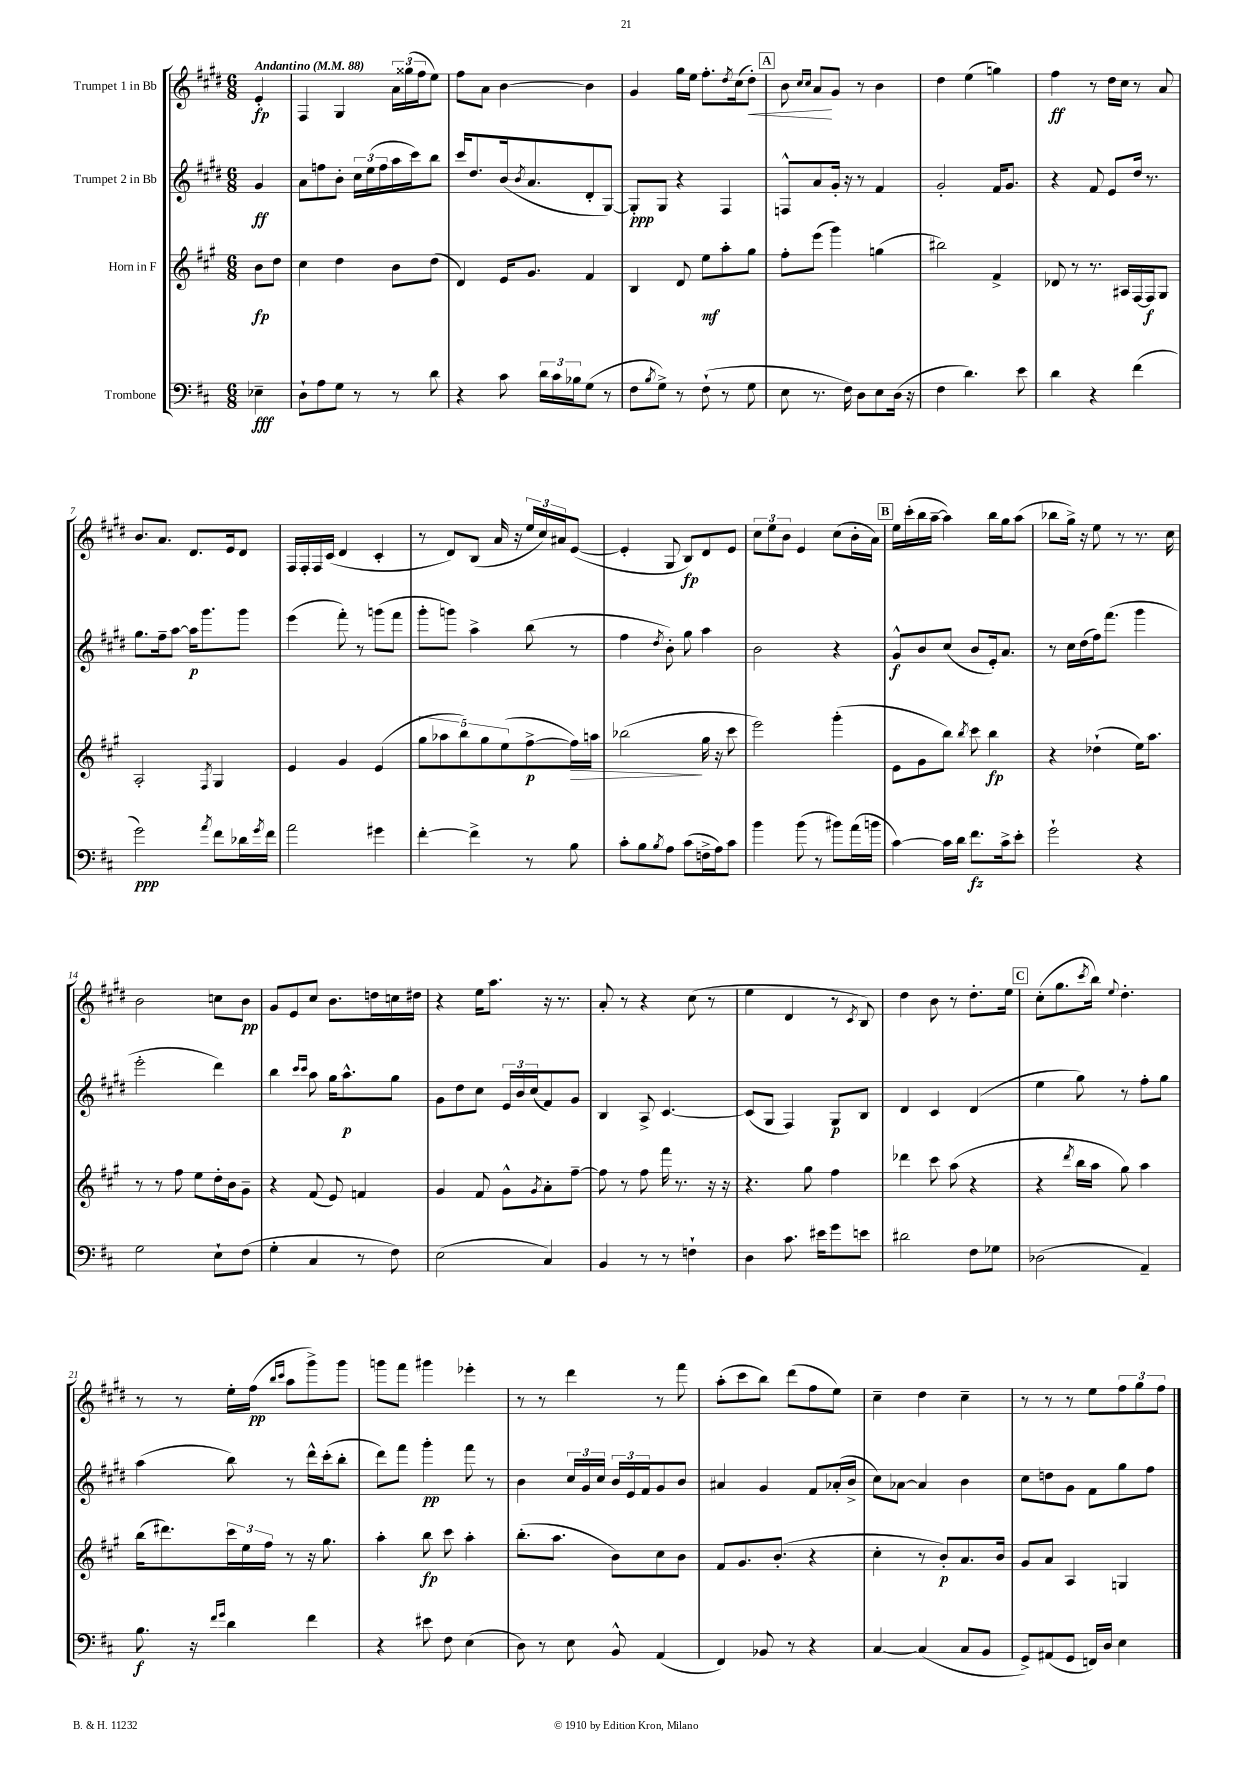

**kern	**kern	**kern	**kern
*staff4	*staff3	*staff2	*staff1
*clefF4	*clefG2	*clefG2	*clefG2
*k[f#c#]	*k[f#c#g#]	*k[f#c#g#d#]	*k[f#c#g#d#]
*M6/8	*M6/8	*M6/8	*M6/8
*MM88	*MM88	*MM88	*MM88
4E-~	8b	4g#	4e'
.	8dd	.	.
=	=	=	=
8D`	4cc#	8a	4F#
8A	.	8ff	.
8G	4dd	8b'	4G#
8r	.	24cc#	.
.	.	(24ee	.
.	.	24ff	.
8r	8b	16aa	24a
.	.	.	(24gg##
.	.	16ccc#)	.
.	.	.	24ff#
8d	(8dd	8bb	8ee)
=	=	=	=
4r	4d)	16ccc#	8ff#
.	.	8.dd#	.
.	.	.	8a
8c#	16e	(16b	[4b
.	.	8qb	.
.	8.g#	8.a	.
24d	.	.	.
24c#	.	.	.
24B-	.	.	.
(8G	4f#	8d#'	4b]
8r	.	[8G#)	.
=	=	=	=
8F#	4B	8G#']	4g#
8qB	.	.	.
8G^)	.	8G#	.
8r	8d	4r	16gg#
.	.	.	16ee
(8F#`	8ee	.	8.ff#'
8r	8aa'	4F#	.
.	.	.	8qdd#
.	.	.	(16cc#
8G	8gg#	.	8dd#')
=	=	=	=
8E	8ff#'	8F^^	8b
.	.	.	16qqcc#
.	.	.	16qqcc#
8.r	(8eee	8a	8a
.	4ggg#)	16g#'	8g#
16F#)	.	16r	.
8D	.	8r	8r
8E	(4gg	4f#	4b
(16D	.	.	.
16r	.	.	.
=	=	=	=
4F#	2bb#)	2g#'	4dd#
4.d)	.	.	(4ee
.	4f#^	16f#	4gg)
.	.	8.g#	.
8e	.	.	.
=	=	=	=
4d	8d-	4r	4ff#
.	8r	.	.
4r	8.r	8f#	8r
.	.	8e	16dd#
.	16A#	.	16cc#
(4f#	[16F#	16dd#	8r
.	16F#]	8.r	.
.	8G#	.	8a
=	=	=	=
2g)	2A'	8.gg#	8.b
.	.	16ff#~	8.a
.	.	[8aa	.
.	.	16aa]	8.d#
.	.	8.ggg#	.
8qa	8qF#	.	.
8f#	4G#	.	.
.	.	.	16e
16d-	.	8ggg#	8d#
8qg	.	.	.
16f#	.	.	.
=	=	=	=
2a	4e	(4eee	16F#
.	.	.	16F#'
.	.	.	16F#
.	.	.	(16c#
.	4g#	8fff#')	4d#
.	.	8r	.
4g#	(4e	(8ggg	4c#'
.	.	8fff#	.
=	=	=	=
[4f#'	10gg#	8ggg#'	8r
.	10aa-	.	.
.	.	8ggg)	8d#)
.	10bb)	.	.
4f#^]	.	4aa^	(8B
.	10gg#	.	.
.	.	.	16a
.	(10ee	.	.
.	.	.	16r
8r	[8ff#^	(8bb	24ee
.	.	.	24cc#)
.	.	.	24a#
8B	16ff#])	8r	([8e
.	16aa	.	.
=	=	=	=
8c#'	(2bb-	4ff#	4e']
8B	.	.	.
8qB	.	8qdd#	.
8A	.	8b')	8G#
(8c#	.	8gg#	8B)
16F^	16gg#	4aa	8d#
16A)	16r	.	.
8c#	8ccc#	.	8e
=	=	=	=
4b	2eee)	2b	12cc#
.	.	.	12ee
.	.	.	12b
(8b	.	.	4e
8r	.	.	.
8b#)	(4ggg#'	4r	(8cc#
(16a	.	.	16b'
16b	.	.	16a)
=	=	=	=
[4c#)	8e	8g#^^	16ee
.	.	.	(16ccc#'
.	8g#	8b	16bb
.	.	.	[16aa~
16c#]	8bb)	(8cc#	4aa])
16d	.	.	.
.	8qbb	.	.
8.f#	8ccc#	8b	.
.	4bb	16e')	16bb
16c#^	.	8.a	16gg#
8e'	.	.	(8aa
=	=	=	=
2g`	4r	8r	8bb-
.	.	16cc#	16gg#^)
.	.	(16dd#	16r
.	(4dd-`	16ff#)	8ee
.	.	(8.fff#	.
.	.	.	8r
4r	16ee)	4ggg#	8.r
.	8.aa	.	.
.	.	.	16cc#
=	=	=	=
2G	8r	2eee'	2b
.	8r	.	.
.	8ff#	.	.
.	8ee	.	.
8E`	16dd'	4ddd#)	8cc
.	16b	.	.
(8F#	8g#~	.	8b
=	=	=	=
4G'	4r	4bb	8g#
.	.	.	8e
.	.	16qqccc#	.
.	.	16qqccc#	.
4C#	(8f#	8aa	8cc#
.	8e)	16gg#	8.b
.	.	8.aa^^	.
8r	4f	.	.
.	.	.	16dd
8F#)	.	8gg#	16cc
.	.	.	16dd#
=	=	=	=
(2E	4g#	8g#	4r
.	.	8dd#	.
.	8f#	8cc#	16ee
.	.	.	8.aa
.	8g#^^	24e	.
.	.	24b	.
.	.	(24cc#	.
.	8qg#	.	.
4C#)	8a'	8f#)	16r
.	.	.	8.r
.	[8ff#~	8g#	.
=	=	=	=
4BB	8ff#]	4B	8a'
.	8r	.	8r
8r	8ff#	8A^	4r
8r	16fff#	[4.c#	.
.	8.r	.	.
4F`	.	.	(8cc#
.	16r	.	8r
.	16r	.	.
=	=	=	=
4D	4.r	(8c#]	4ee
.	.	8G#	.
8.c#	.	4F#)	4d#
.	8gg#	.	.
16e#	.	.	.
8g	4ff#	8G#	8r
.	.	.	8qc#
8e	.	8B	8B)
=	=	=	=
2d#	4ddd-	4d#	4dd#
.	8ccc#	4c#	8b
.	(8aa	.	8r
8F#	4r	(4d#	8.dd#'
8G-	.	.	.
.	.	.	16ee
=	=	=	=
(2D-	4r	4ee	(8cc#'
.	.	.	8.gg#
.	8qddd	.	.
.	16bb	8gg#)	.
.	.	.	8qccc#
.	16aa	.	16bb)
.	.	.	8qqee
.	8gg#)	8r	4.dd#'
4AA~)	4aa	8ff#'	.
.	.	8gg#	.
=	=	=	=
8.B	(16bb	(4aa	8r
.	8.ddd#)	.	.
.	.	.	8r
16r	.	.	.
16qqf#	.	.	.
16qqg	.	.	.
4d	24ccc#	8bb)	16ee'
.	24ee	.	.
.	.	.	(16ff#
.	24ff#	.	.
.	.	.	16qqbb
.	.	.	16qqccc#
.	8r	8r	8aa
4f#	16r	16ddd#^^	8ggg#^)
.	8.gg#	(16ccc#'	.
.	.	8bb'	8ggg#
=	=	=	=
4r	4aa'	8ddd#)	8ggg
.	.	8fff#	8fff#
8e#	8bb	4ggg#'	4ggg#
8F#	8ccc#	.	.
(4E	4aa'	8fff#	4eee-'
.	.	8r	.
=	=	=	=
8D)	(8.bb'	4b	8r
8r	.	.	8r
.	8.aa	.	.
8E	.	24cc#	4ddd#
.	.	24g#	.
.	.	24cc#	.
8BB^^	8b)	24b	.
.	.	24e	.
.	.	24f#	.
(4AA	8cc#	8g#	8r
.	8b	8b	8fff#
=	=	=	=
4FF#)	8f#	4a#	(8aa'
.	8.g#	.	8ccc#
8BB-	.	4g#	8bb)
.	(8.b'	.	.
8r	.	.	(8ddd#
4r	4r	8f#	8ff#
.	.	(16a-'	8ee)
.	.	16b^	.
=	=	=	=
[4C#	4cc#'	8cc#)	4cc#~
.	.	[8a-	.
(4C#]	8r	4a-]	4dd#
.	8b')	.	.
8C#	8.a	4b	4cc#~
8BB	.	.	.
.	16b	.	.
=	=	=	=
8GG^)	8g#	8cc#	8r
(8AA#	8a	8dd	8r
8GG	4A	8g#	8r
16FF)	.	8f#	8ee
16D	.	.	.
4E	4G	8gg#	12ff#
.	.	.	12gg#
.	.	8ff#	.
.	.	.	12ff#
==	==	==	==
*-	*-	*-	*-
